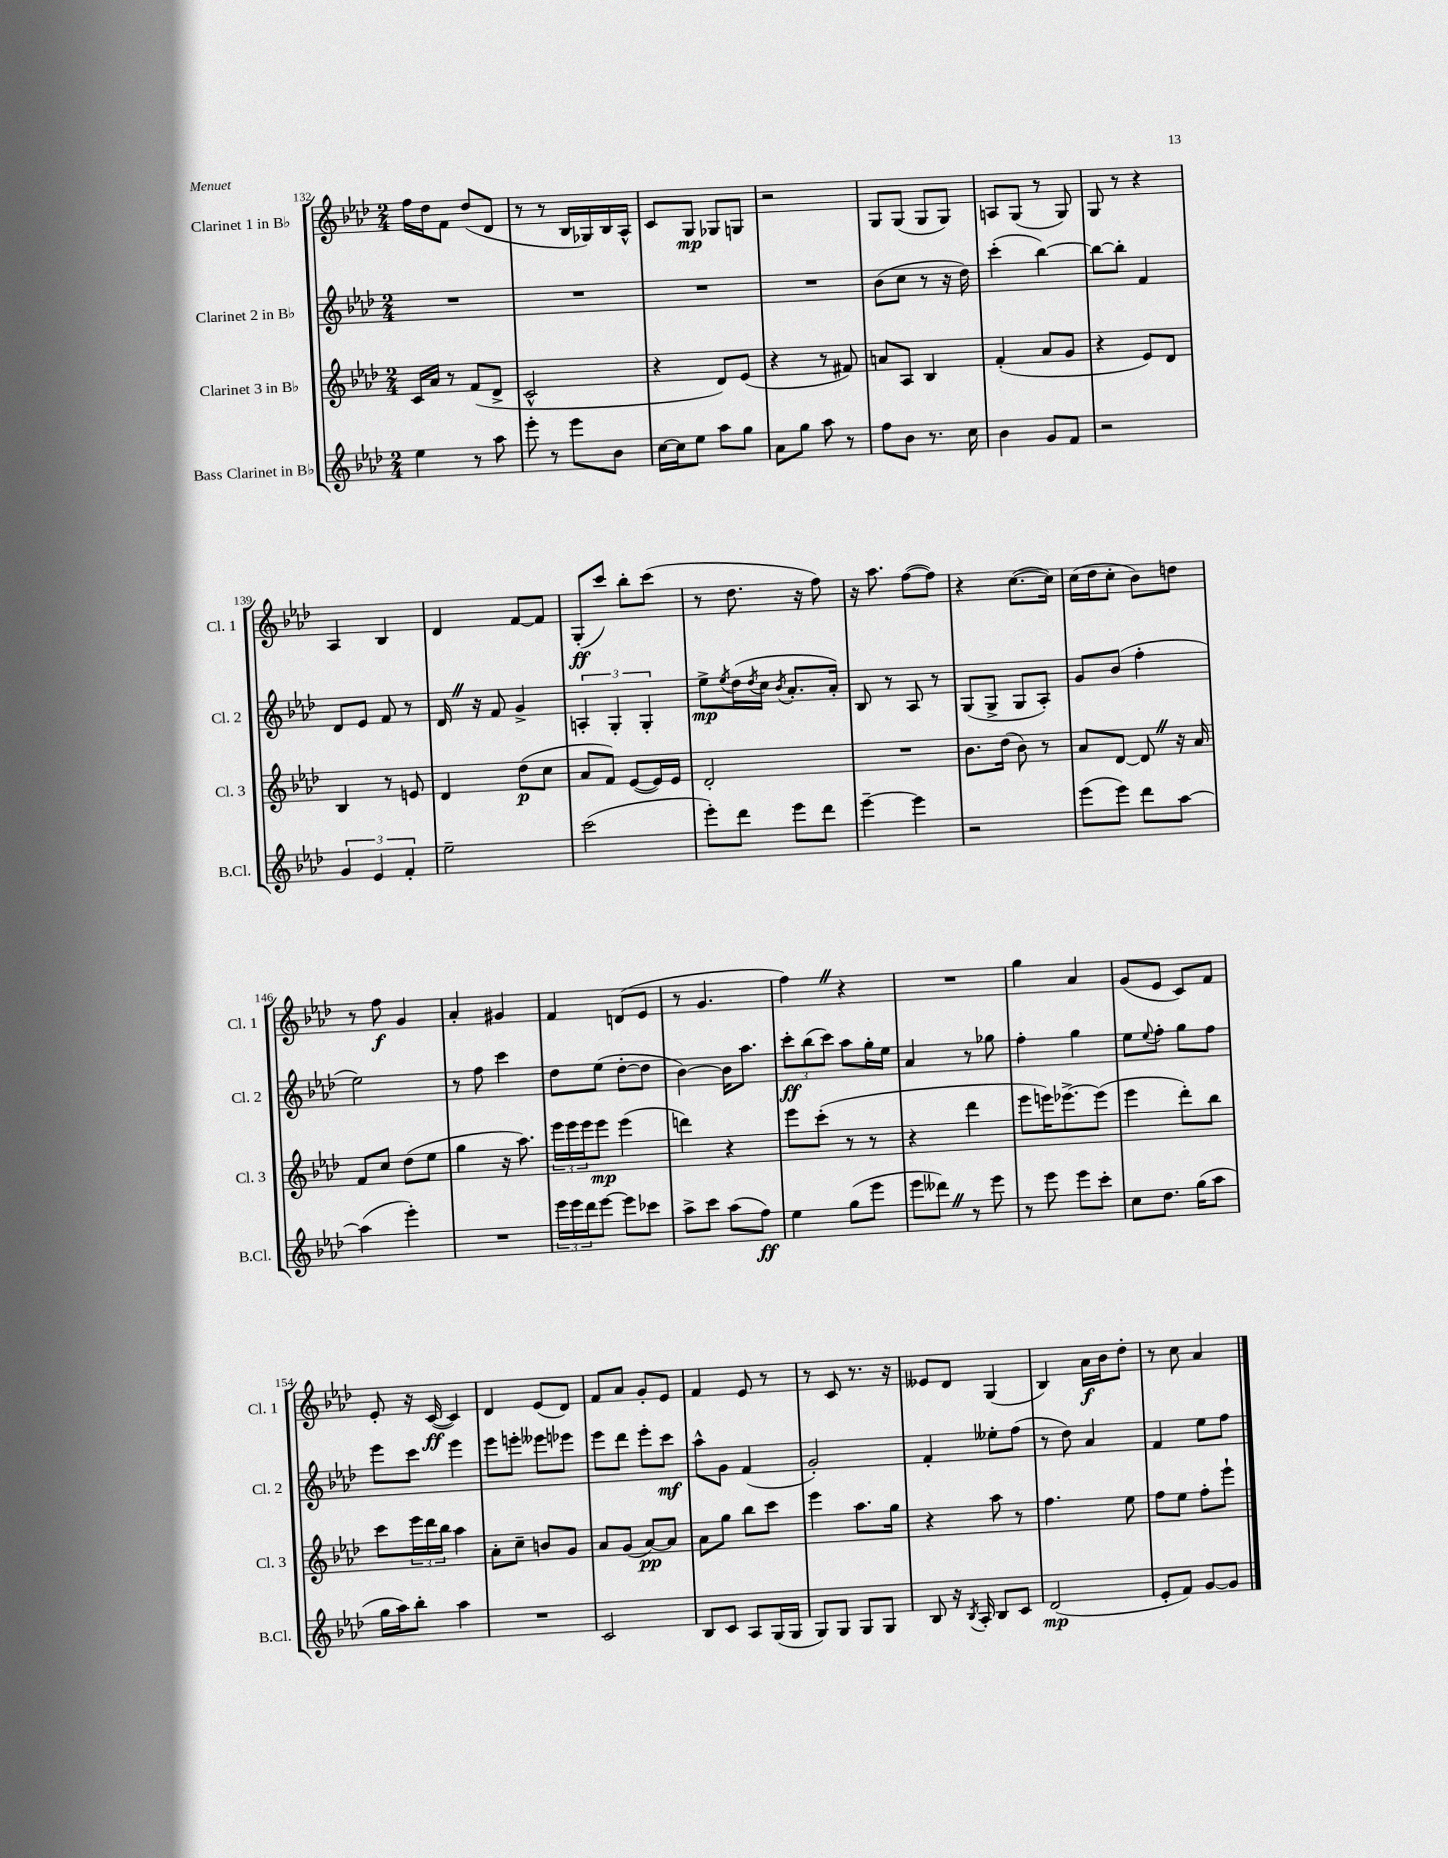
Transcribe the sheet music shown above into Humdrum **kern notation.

**kern	**dynam	**kern	**dynam	**kern	**dynam	**kern	**dynam
*part4	*part4	*part3	*part3	*part2	*part2	*part1	*part1
*staff4	*staff4	*staff3	*staff3	*staff2	*staff2	*staff1	*staff1
*I"Bass Clarinet in B♭	*	*I"Clarinet 3 in B♭	*	*I"Clarinet 2 in B♭	*	*I"Clarinet 1 in B♭	*
*I'B.Cl.	*	*I'Cl. 3	*	*I'Cl. 2	*	*I'Cl. 1	*
*clefG2	*	*clefG2	*	*clefG2	*	*clefG2	*
*k[b-e-a-d-]	*	*k[b-e-a-d-]	*	*k[b-e-a-d-]	*	*k[b-e-a-d-]	*
*M2/4	*	*M2/4	*	*M2/4	*	*M2/4	*
=132	=132	=132	=132	=132	=132	=132	=132
4ee-\	.	16c/LL	.	2r	.	16ff\LL	.
.	.	16a-/JJ	.	.	.	16dd-\J	.
.	.	8r	.	.	.	8f\J	.
8r	.	(8f/L	.	.	.	(8dd-/L	.
8aa-\	.	8d-^/J	.	.	.	8d-/J	.
=133	=133	=133	=133	=133	=133	=133	=133
8eee-'\	.	2c^^/	.	2r	.	8r	.
8r	.	.	.	.	.	8r	.
8eee-\L	.	.	.	.	.	16B-/LL	.
.	.	.	.	.	.	16G-X/)	.
8b-\J	.	.	.	.	.	16B-/	.
.	.	.	.	.	.	16A-^^/JJ	.
=134	=134	=134	=134	=134	=134	=134	=134
[16cc\LL	.	4r	.	2r	.	8c/L	.
16cc\J]	.	.	.	.	.	.	.
8ee-\J	.	.	.	.	.	8G/J	mp
8aa-\L	.	8d-/L)	.	.	.	8G-X/L	.
8gg\J	.	(8e-/J	.	.	.	8Gn/J	.
=135	=135	=135	=135	=135	=135	=135	=135
8a-\L	.	4r	.	2r	.	2r	.
8gg\J	.	.	.	.	.	.	.
8aa-\	.	8r	.	.	.	.	.
8r	.	8f#X/)	.	.	.	.	.
=136	=136	=136	=136	=136	=136	=136	=136
8ff\L	.	8an/L	.	(8b-\L	.	8G/L	.
8b-\J	.	8A-/J	.	8cc\J	.	(8G/J	.
8.r	.	4B-/	.	8r	.	8G/L	.
.	.	.	.	16r	.	8G/J)	.
16cc\	.	.	.	16dd-\)	.	.	.
=137	=137	=137	=137	=137	=137	=137	=137
4b-\	.	(4f'/	.	(4ccc'\	.	8An/L	.
.	.	.	.	.	.	(8G/J	.
8g/L	.	8a-/L	.	[4bb-\)	.	8r	.
8f/J	.	8g/J	.	.	.	8G/)	.
=138	=138	=138	=138	=138	=138	=138	=138
2r	.	4r	.	8bb-\L_	.	8G/	.
.	.	.	.	8bb-'\J]	.	8r	.
.	.	8e-/L)	.	4f/	.	4r	.
.	.	8d-/J	.	.	.	.	.
!!LO:LB:g=z
=139	=139	=139	=139	=139	=139	=139	=139
6g/	.	4B-/	.	8d-/L	.	4A-/	.
.	.	.	.	8e-/J	.	.	.
6e-/	.	.	.	.	.	.	.
.	.	8r	.	8f/	.	4B-/	.
6f'/	.	.	.	.	.	.	.
.	.	8en/	.	8r	.	.	.
=140	=140	=140	=140	=140	=140	=140	=140
2ee-~\	.	4d-/	.	16d-Z/	.	4d-/	.
.	.	.	.	16r	.	.	.
.	.	.	.	8f/	.	.	.
.	.	(8dd-\L	p	4g^/	.	[8f/L	.
.	.	8cc\J	.	.	.	8f/J]	.
=141	=141	=141	=141	=141	=141	=141	=141
(2ccc\	.	8a-/L	.	6An'/	.	(8G'/L	ff
.	.	8f/J)	.	.	.	8ccc/J)	.
.	.	.	.	6G'/	.	.	.
.	.	([8e-/L	.	.	.	8bb-'\L	.
.	.	.	.	6G'/	.	.	.
.	.	16e-/L])	.	.	.	(8ccc\J	.
.	.	16e-/JJ	.	.	.	.	.
=142	=142	=142	=142	=142	=142	=142	=142
8eee-'\L)	.	2d-'/	.	8ee-^\L	mp	8r	.
.	.	.	.	8qee-/	.	.	.
8ddd-\J	.	.	.	(16dd-\L	.	8.dd-\	.
.	.	.	.	8qdd-/	.	.	.
.	.	.	.	16cc\JJ	.	.	.
.	.	.	.	8qb-/	.	.	.
8eee-\L	.	.	.	8.a-'/L	.	.	.
.	.	.	.	.	.	16r	.
8ddd-\J	.	.	.	.	.	8ff\)	.
.	.	.	.	16a-'/Jk)	.	.	.
=143	=143	=143	=143	=143	=143	=143	=143
[4eee-~\	.	2r	.	8B-/	.	16r	.
.	.	.	.	.	.	8.aa-\	.
.	.	.	.	8r	.	.	.
4eee-\]	.	.	.	8A-/	.	([8ff\L	.
.	.	.	.	8r	.	8ff\J])	.
=144	=144	=144	=144	=144	=144	=144	=144
2r	.	8.b-\L	.	(8G/L	.	4r	.
.	.	.	.	8G^/J	.	.	.
.	.	(16dd-\Jk	.	.	.	.	.
.	.	8b-\)	.	8G/L	.	([8.cc\L	.
.	.	8r	.	8A-'/J)	.	.	.
.	.	.	.	.	.	16cc\Jk])	.
=145	=145	=145	=145	=145	=145	=145	=145
(8eee-\L	.	8a-/L	.	8g/L	.	(16cc\LL	.
.	.	.	.	.	.	16dd-\J	.
8eee-\J)	.	[8d-/J	.	(8b-/J	.	8cc'\J	.
8ddd-\L	.	8d-Z/]	.	4ff'\	.	8b-\L)	.
[8aa-\J	.	16r	.	.	.	8ddn\J	.
.	.	16a-/	.	.	.	.	.
!!LO:LB:g=z
=146	=146	=146	=146	=146	=146	=146	=146
(4aa-\]	.	8f/L	.	2ee-\)	.	8r	.
.	.	8cc/J	.	.	.	8ff\	f
4eee-'\)	.	(8dd-\L	.	.	.	4g/	.
.	.	8ee-\J	.	.	.	.	.
=147	=147	=147	=147	=147	=147	=147	=147
2r	.	4gg\	.	8r	.	4a-'/	.
.	.	.	.	8ff\	.	.	.
.	.	16r	.	4ccc\	.	4g#X/	.
.	.	8.aa-\)	.	.	.	.	.
=148	=148	=148	=148	=148	=148	=148	=148
24eee-\LL	.	24eee-\LL	.	8dd-\L	.	4f/	.
24eee-\	.	24eee-\	.	.	.	.	.
24ddd-\J	.	24eee-\J	.	.	.	.	.
[8eee-\J	.	8eee-\J	mp	(8ee-\J	.	.	.
8eee-\L]	.	(4eee-\	.	[8dd-'\L	.	(8dn/L	.
8ccc-X\J	.	.	.	8dd-\J]	.	8e-/J	.
=149	=149	=149	=149	=149	=149	=149	=149
8aa-^\L	.	4dddn\)	.	[4b-\)	.	8r	.
8ccc\J	.	.	.	.	.	4.g/	.
(8aa-\L	.	4r	.	16b-\KL]	.	.	.
.	.	.	.	8.aa-\J	.	.	.
8ff\J)	ff	.	.	.	.	.	.
=150	=150	=150	=150	=150	=150	=150	=150
4ee-\	.	8eee-\L	.	12ccc'\L	ff	4ffZ\)	.
.	.	.	.	(12bb-\	.	.	.
.	.	(8ccc'\J	.	.	.	.	.
.	.	.	.	12ccc\J)	.	.	.
(8gg\L	.	8r	.	8aa-\L	.	4r	.
8eee-\J	.	8r	.	16gg'\L	.	.	.
.	.	.	.	16ee-\JJ	.	.	.
=151	=151	=151	=151	=151	=151	=151	=151
8eee-\L	.	4r	.	4a-/	.	2r	.
8ddd--XZ\J)	.	.	.	.	.	.	.
8r	.	4ddd-\	.	8r	.	.	.
8eee-\	.	.	.	8gg-X\	.	.	.
=152	=152	=152	=152	=152	=152	=152	=152
8r	.	8eee-\L	.	4ff'\	.	4gg\	.
8eee-\	.	16eeen\K)	.	.	.	.	.
.	.	[8.eee-X^\	.	.	.	.	.
8eee-\L	.	.	.	4gg\	.	4a-/	.
8ccc'\J	.	(8eee-\J]	.	.	.	.	.
=153	=153	=153	=153	=153	=153	=153	=153
8cc\L	.	4eee-\	.	8ee-\L	.	(8g/L	.
.	.	.	.	8qqee-/	.	.	.
8.dd-\J	.	.	.	8ff'\J	.	8e-/J	.
.	.	8ddd-'\L)	.	8gg\L	.	8c/L)	.
(16gg\KL	.	.	.	.	.	.	.
8aa-\J	.	8bb-\J	.	8ff\J	.	8f/J	.
!!LO:LB:g=z
=154	=154	=154	=154	=154	=154	=154	=154
16gg\LL	.	8ccc\L	.	8eee-\L	.	8e-'/	.
16aa-\J)	.	.	.	.	.	.	.
8bb-'\J	.	24eee-\L	.	8ccc\J	.	16r	.
.	.	24ddd-\	.	.	.	.	.
.	.	.	.	.	.	([16c/	ff
.	.	24bb-\JJ	.	.	.	.	.
4aa-\	.	4aa-\	.	4eee-\	.	4c/])	.
=155	=155	=155	=155	=155	=155	=155	=155
2r	.	8a-'\L	.	8eee-\L	.	4d-/	.
.	.	8cc~\J	.	8eeen'\J	.	.	.
.	.	8bn/L	.	8eee--X\L	.	(8e-/L	.
.	.	8g/J	.	8eee-X\J	.	8d-/J)	.
=156	=156	=156	=156	=156	=156	=156	=156
2c/	.	8a-/L	.	8eee-\L	.	8f/L	.
.	.	(8g/J	.	8ddd-\J	.	8a-/J	.
.	.	[8a-/L)	pp	8eee-'\L	.	8g'/L	.
.	.	8a-/J]	.	8ccc\J	mf	8e-/J	.
=157	=157	=157	=157	=157	=157	=157	=157
8B-/L	.	8a-\L	.	8aa-^^\L	.	4f/	.
8c/J	.	8gg\J	.	8g\J	.	.	.
8A-/L	.	8bb-\L	.	(4f/	.	8e-/	.
(16G/L	.	8ccc\J	.	.	.	8r	.
16G/JJ	.	.	.	.	.	.	.
=158	=158	=158	=158	=158	=158	=158	=158
8G/L)	.	4eee-\	.	2g'/)	.	8r	.
8G/J	.	.	.	.	.	8c/	.
8G/L	.	8.aa-\L	.	.	.	8.r	.
8G/J	.	.	.	.	.	.	.
.	.	16gg\Jk	.	.	.	16r	.
=159	=159	=159	=159	=159	=159	=159	=159
8B-/	.	4r	.	4f'/	.	8e--X/L	.
16r	.	.	.	.	.	8d-/J	.
8qB-/	.	.	.	.	.	.	.
16A-'/	.	.	.	.	.	.	.
8B-/L	.	8aa-\	.	8ee--X'\L	.	(4G/	.
8c/J	.	8r	.	(8ff\J	.	.	.
=160	=160	=160	=160	=160	=160	=160	=160
(2d-/	mp	4.ff\	.	8r	.	4B-/)	.
.	.	.	.	8dd-\)	.	.	.
.	.	.	.	4a-/	.	16a-\LL	f
.	.	.	.	.	.	16b-\J	.
.	.	8ee-\	.	.	.	8dd-'\J	.
=161	=161	=161	=161	=161	=161	=161	=161
8e-'/L	.	8ff\L	.	4f/	.	8r	.
8f/J)	.	8ee-\J	.	.	.	8cc\	.
[8g/L	.	8ff'\L	.	8ee-\L	.	4a-/	.
8g/J]	.	8eee-`\J	.	8ff\J	.	.	.
==	==	==	==	==	==	==	==
*-	*-	*-	*-	*-	*-	*-	*-
